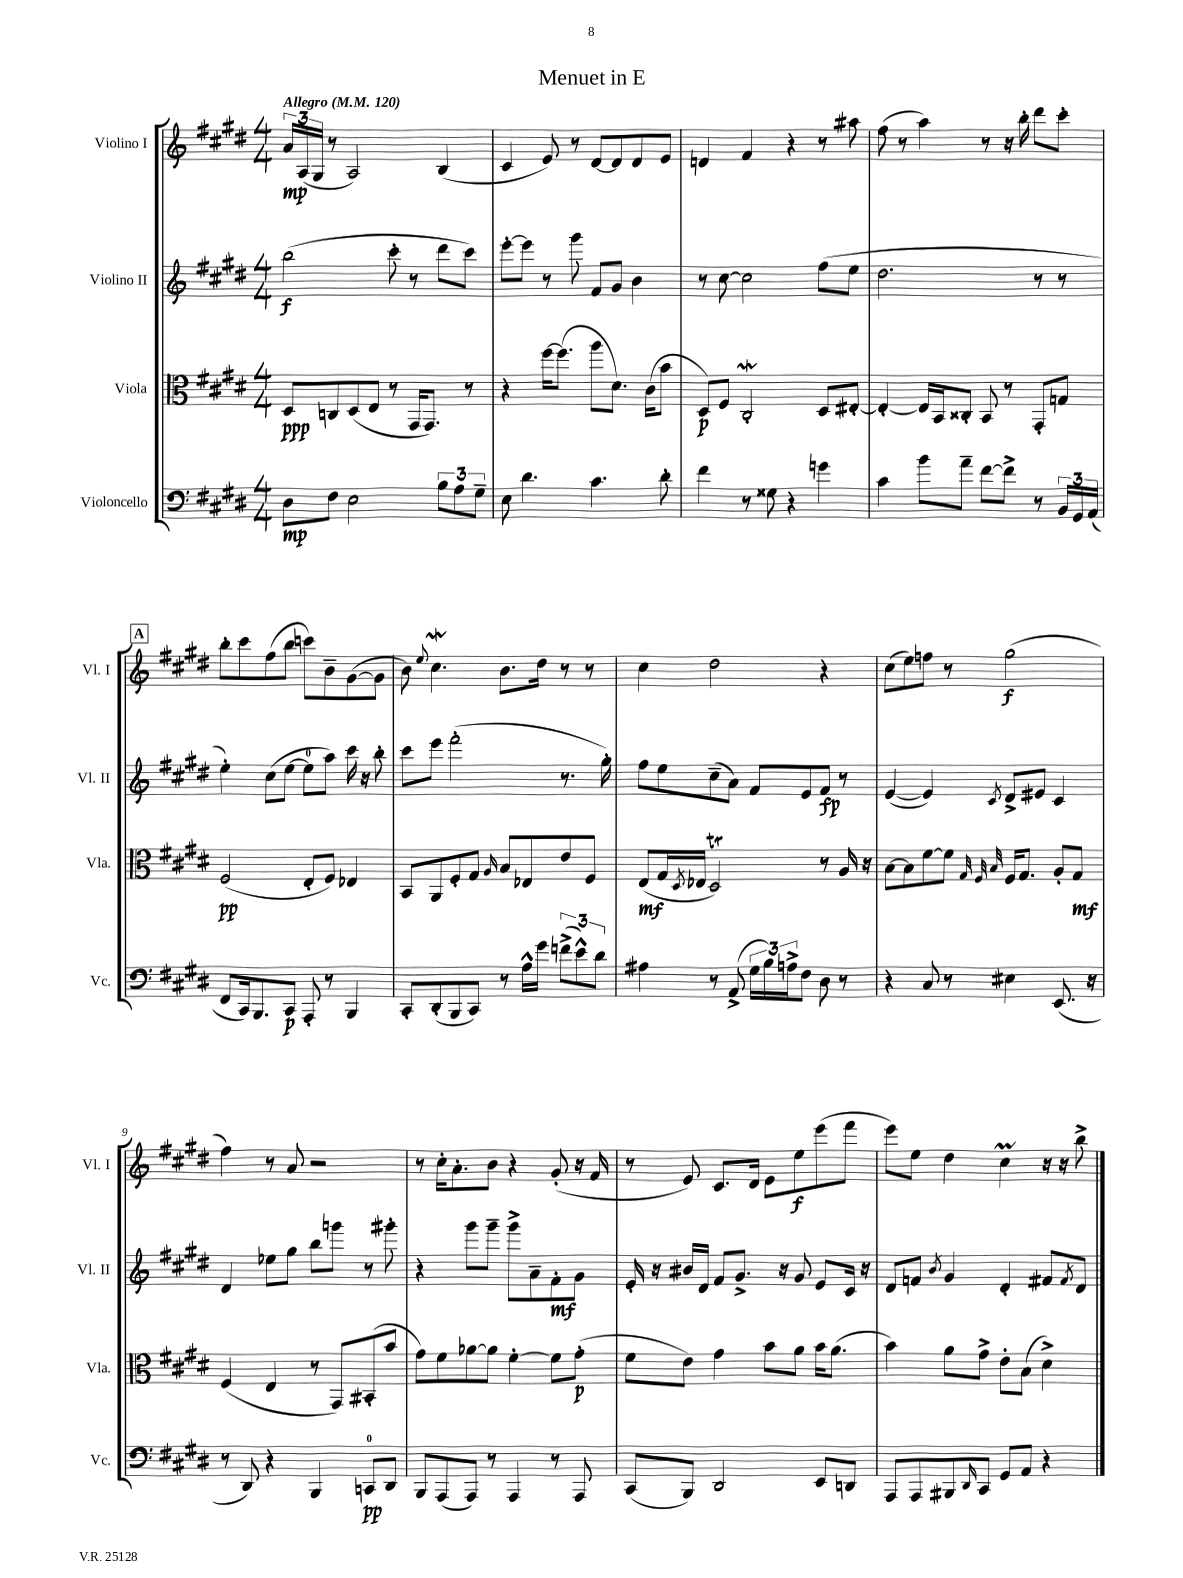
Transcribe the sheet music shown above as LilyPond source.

\header { title = "Menuet in E" }
<<
\new StaffGroup <<
\new Staff = "s0" \with { instrumentName = "Violino I" shortInstrumentName = "Vl. I" } {
    \clef treble \key e \major \numericTimeSignature \time 4/4 \tempo "Allegro" 4 = 120
    \tuplet 3/2 { a'16\mp a16( gis16 } r8 a2) b4( |
    cis'4 e'8) r8 dis'8~ dis'8 dis'8 e'8 |
    d'4 fis'4 r4 r8 ais''8 |
    fis''8( r8 a''4) r8 r16 b''16-. dis'''8 cis'''8-. |
    \mark \markup { \box "A" } b''8-. cis'''8 fis''8( b''8 c'''8) b'8-- gis'8~( gis'8 |
    b'8) \appoggiatura { e''8 } cis''4.\mordent b'8. dis''16 r8 r8 |
    cis''4 dis''2 r4 |
    cis''8( e''8) f''8 r8 gis''2\f( |
    fis''4) r8 a'8 r2 |
    r8 cis''16-. a'8.-. b'8 r4 gis'8-.( r16 fis'16 |
    r8 e'8) cis'8. dis'16 e'8 e''8\f e'''8( fis'''8 |
    e'''8) e''8 dis''4 cis''4\prall r16 r16 b''8-> \bar "|." |
}
\new Staff = "s1" \with { instrumentName = "Violino II" shortInstrumentName = "Vl. II" } {
    \clef treble \key e \major \numericTimeSignature \time 4/4
    b''2\f( cis'''8-. r8 dis'''8 cis'''8) |
    e'''8~-. e'''8 r8 gis'''8 fis'8 gis'8 b'4 |
    r8 cis''8~ cis''2 fis''8( e''8 |
    dis''2. r8 r8 |
    \mark \markup { \box "A" } e''4-.) cis''8( e''8~ e''8-0 a''8) cis'''16 r16 b''8-. |
    cis'''8 e'''8 fis'''2-.( r8. gis''16-.) |
    fis''8 e''8 cis''8--( a'8) fis'8 e'8 fis'8\fp r8 |
    e'4~( e'4) \acciaccatura { cis'8 } dis'8-> eis'8 cis'4 |
    dis'4 ees''8 gis''8 b''8 g'''8 r8 gis'''8-. |
    r4 gis'''8 gis'''8-- gis'''8-> a'8-- fis'8-.\mf gis'8 |
    e'16-. r16 bis'16 dis'16 fis'8 gis'8.-> r16 gis'8 e'8 cis'16 r16 |
    dis'8 f'8 \acciaccatura { b'8 } gis'4 dis'4-. fis'8 \acciaccatura { fis'8 } dis'8 \bar "|." |
}
\new Staff = "s2" \with { instrumentName = "Viola" shortInstrumentName = "Vla." } {
    \clef alto \key e \major \numericTimeSignature \time 4/4
    dis8\ppp c8 dis8( e8 r8 gis,16 gis,8.) r8 |
    r4 fis''16~ fis''8.( a''8 dis'8.) cis'16( b'8 |
    dis8\p) fis8 cis2-.\mordent dis8 eis8~-. |
    eis4~-. eis16 b,16 cisis8-. b,8 r8 gis,8-. g8 |
    \mark \markup { \box "A" } fis2\pp( e8-. fis8) ees4 |
    b,8 a,8 fis8-. gis8 \grace { a16 } b8 ees8 e'8 fis8 |
    e8\mf( gis16 \acciaccatura { dis8 } ees16 dis2\trill) r8 a16 r16 |
    b8~ b8 fis'8~ fis'8 \grace { gis32 fis32 b32 } fis16 gis8. a8-. gis8\mf |
    fis4( e4 r8 gis,8) bis,8-.( b'8 |
    gis'8) fis'8 aes'8~ aes'8 fis'4~-. fis'8 gis'8-.\p( |
    fis'8 e'8) gis'4 b'8 a'8 b'16 a'8.( |
    b'4) a'8 gis'8-> e'8-. b8( dis'4->) \bar "|." |
}
\new Staff = "s3" \with { instrumentName = "Violoncello" shortInstrumentName = "Vc." } {
    \clef bass \key e \major \numericTimeSignature \time 4/4
    dis8\mp fis8 e2 \tuplet 3/2 { b8 a8 gis8-- } |
    e8 dis'4. cis'4. dis'8-. |
    fis'4 r8 gisis8 r4 g'4 |
    cis'4 b'8 a'8-- fis'8~ fis'8-> r8 \tuplet 3/2 { b,16 gis,16 a,16( } |
    \mark \markup { \box "A" } fis,8 cis,16) b,,8. cis,8\p a,,8-. r8 b,,4 |
    cis,8-. dis,8-.( b,,8 cis,8) r8 a16-^ gis'16 \tuplet 3/2 { f'8->( e'8-^) dis'8 } |
    ais4 r8 a,8->( \tuplet 3/2 { gis16 b16) a16-> } fis8 dis8 r8 |
    r4 cis8 r8 eis4 e,8.( r16 |
    r8 dis,8) r4 b,,4 c,8-0\pp dis,8 |
    b,,8 a,,8( a,,8) r8 a,,4 r8 a,,8 |
    cis,8( b,,8) dis,2 e,8 d,8 |
    a,,8 a,,8 bis,,8 \grace { dis,16 } cis,8 gis,8 a,8 r4 \bar "|." |
}
>>
>>
